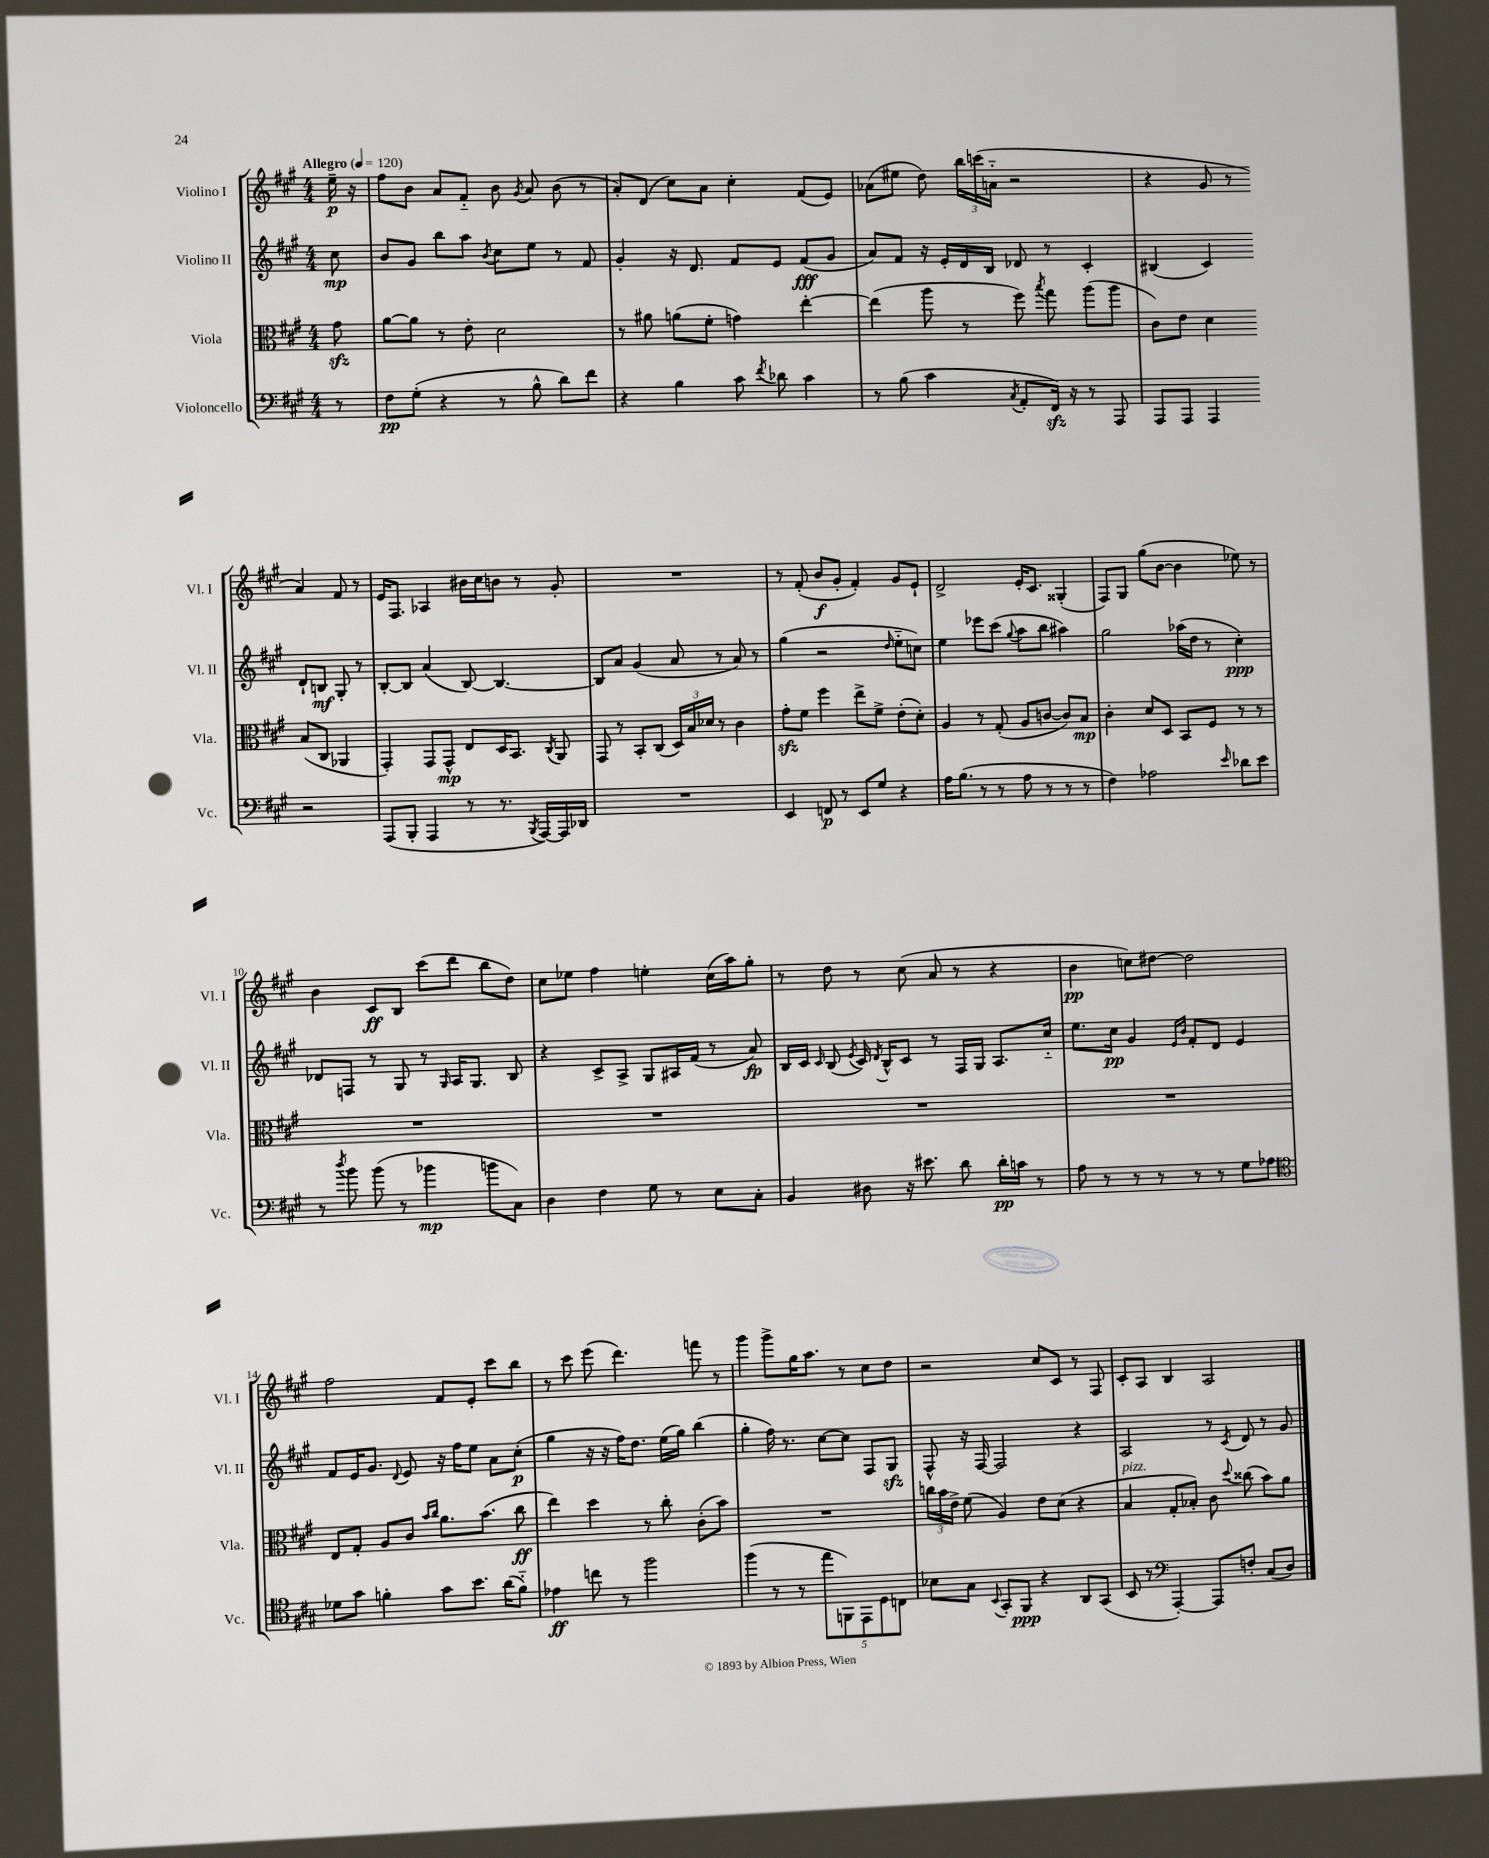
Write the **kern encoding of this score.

**kern	**kern	**kern	**kern
*staff4	*staff3	*staff2	*staff1
*clefF4	*clefC3	*clefG2	*clefG2
*k[f#c#g#]	*k[f#c#g#]	*k[f#c#g#]	*k[f#c#g#]
*M4/4	*M4/4	*M4/4	*M4/4
*MM120	*MM120	*MM120	*MM120
8r	8g#\	8cc#\	16ee~\
.	.	.	16r
=	=	=	=
8F#\L	[8a\L	8b/L	8ff#\L
(8G#'\J	8a\]J	8g#/J	8b\J
4r	8r	8bb\L	8a/L
.	8e'\	8aa\J	8f#'~/J
.	.	8qb/	.
8r	2d\	8cc#\L	8b\
.	.	.	8qg#/
8B^^\	.	8ee\J	8a/
8d\L)	.	8r	(8b\
8f#\J	.	8f#/	8r
=	=	=	=
4r	8r	4g#'/	8a'/L)
.	8a#\	.	(8d/J
4B\	(8a\L	16r	8cc#\L)
.	.	8.d/	.
.	8f#'\J	.	8a\J
8c#\	4g\)	8f#/L	4cc#'\
8qf#/	.	.	.
8d-\	.	8e/J	.
4c#\	[4ee'\	(8f#/L	(8f#/L
.	.	8g#/J	8e/J)
=	=	=	=
8r	(4ee\]	8a/L)	(8a-\L
(8B\	.	8f#/J	8ee#\J
4c#\	8aa\	16r	8dd\)
.	.	16e'/LL	.
.	8r	16d/	24bb\LL
.	.	.	(24ccc\
.	.	16B/JJ	.
.	.	.	24a'~\JJ
8qC#/	.	.	.
8AA'/L	8ff#\)	8d-/	2r
.	8qbb/	.	.
16FF#/Jk)	8gg#\	8r	.
16r	.	.	.
8r	(8aa\L	4c#'/	.
8AAA/	8aa\J	.	.
=	=	=	=
8AAA/L	8c#\L)	(4B#/	4r
8AAA/J	8e\J	.	.
4AAA/	4d\	4c#/)	8g#/
.	.	.	8r
2r	(8B/L	8d`/L	4a/)
.	8C#/J	8B/J	.
.	4AA-/	8G#'/	8f#/
.	.	8r	8r
=	=	=	=
(8AAA/L	4GG#'/)	[8B'/L	16e/LK
.	.	.	8.F#/J
8BBB'/J	.	8B/]J	.
4AAA/	8GG#/L	(4a/	4A-/
.	8GG#^^/J	.	.
8r	8E/L	[8B/)	16b#\LL
.	.	.	16cc#\J
8.r	16D/K	4.B/_	8b\J
.	8.BB/J	.	.
.	.	.	8r
8qBBB/	.	.	.
[16AAA/LL)	.	.	.
.	8qC#/	.	.
16AAA/]	8AA/	.	8g#'/
16DD-/JJ	.	.	.
=	=	=	=
1r	8GG#/	8B/]L	1r
.	8r	8a/J	.
.	8BB'/L	(4g#/	.
.	(8C#/J	.	.
.	24D/LL)	8a/	.
.	24B/	.	.
.	24d-/JJ	.	.
.	8r	8r	.
.	4c#\	8a/)	.
.	.	8r	.
=	=	=	=
4EE/	8g#'\L	(4gg#\	8r
.	8f#\J	.	(8f#'/
8FF/	4ff#\	2r	8b/L
8r	.	.	8g#'/J
8EE/L	8ee^\L	.	4f#'/)
8G#/J	8f#^\J	.	.
.	.	16qqdd/	.
4r	(8e'\L	8ee'~\L	8g#/L
.	8d'\J)	8cc\J)	8e`/J
=	=	=	=
16A\LK	4A/	4ee\	2d^/
(8.B\J	.	.	.
8r	8r	8eee-\L	.
8r	(8G#'/	(8ccc#\J	.
.	.	8qqgg#/	.
8A\	8A/L	8aa\L	16e'/LK
.	.	.	8.c#/J
8r	[8c/J	8bb\J	.
8r	8c/]L)	4aa#\)	(4G##'/
8r	8B/J	.	.
=	=	=	=
4F#\)	4c#'\	2gg#\	8F#/L)
.	.	.	8G#/J
2A-\	8d/L	.	(8gg#\L
.	8D/J	.	[8b\J
.	8BB/L	(16aa-\LL	4b\]
.	.	16dd\JJ	.
.	8F#/J	8r	.
16qqe/	.	.	.
8d-\L	8r	4cc#'\)	8ee-\)
8e\J	8r	.	8r
=	=	=	=
8r	1r	8d-/L	4b\
8qdd/	.	.	.
8b\	.	8F/J	.
(8b\	.	8r	8c#/L
8r	.	8G#/	8B/J
4b-\	.	8r	(8ccc#\L
.	.	16qqG#/	.
.	.	16A/LK	8ddd\J
.	.	8.G#/J	.
8b\L	.	.	8bb\L
8C#\J)	.	8B/	8dd\J)
=	=	=	=
4D\	1r	4r	8cc#\L
.	.	.	8ee-\J
4F#\	.	8c#^/L	4ff#\
.	.	8A^/J	.
8G#\	.	8G#/L	4ee'\
8r	.	16A#/L	.
.	.	(16f#/JJ	.
8E\L	.	8r	(16cc#\LL
.	.	.	16aa\J)
8C#'\J	.	8a/)	8gg#'\J
=	=	=	=
4BB/	1r	16B/LL	8r
.	.	16c#/JJ	.
.	.	16qqc#/	.
.	.	(8B/	8dd\
.	.	8qe/	.
8D#\	.	16c#/)	8r
.	.	8qd/	.
.	.	16B^^/LK	.
16r	.	8c#/J	(8cc#\
8.e#\	.	.	.
.	.	8r	8a/
8d\	.	16F#/LL	8r
.	.	16G#/JJ	.
16d'\LL	.	8.A/L	4r
16c\JJ	.	.	.
8r	.	.	.
.	.	16cc#'~/Jk	.
=	=	=	=
8A\	1r	8.ee\L	4b\
8r	.	.	.
.	.	16cc#\Jk	.
8r	.	4g#/	8cc\L)
8r	.	.	[8dd#\J
.	.	16qqe/LL	.
.	.	16qqb/JJ	.
8r	.	8f#'/L	2dd#\]
8r	.	8d/J	.
8G#\L	.	4e/	.
8A-\J	.	.	.
=	=	=	=
*clefC4	*	*	*
8d-\L	8E/L	8f#/L	2ff#\
8g#\J	8G#'/J	16e/K	.
.	.	8.g#/J	.
4f'\	8A/L	.	.
.	.	8qqd/	.
.	8c#/J	8e/	.
.	16qqb/LL	.	.
.	16qqcc#/JJ	.	.
8g#\L	8.a\L	16r	8f#/L
.	.	16ff#\LK	.
8.b\J	.	8ee\J	8e'/J
.	(8.b\J	.	.
.	.	8a\L	8ccc#\L
(16a\LK	.	.	.
8f'~\J)	8cc#\	(8cc#'\J	8bb\J
=	=	=	=
4e-\	4ee\)	4gg#\	8r
.	.	.	8ccc#\
8cc\	4dd\	16r	(8eee\
.	.	16r	.
8r	.	16ff#\LK)	4.ddd\)
.	.	8.dd\J	.
2ff#\	8r	.	.
.	8cc#'\	(16ee\LL	.
.	.	16gg#\JJ)	.
.	(8c#'\L	(4bb\	8fff\
.	8b\J)	.	8r
=	=	=	=
(4ff#\	1r	4gg#'\	4ggg#\
8r	.	16ff#\)	8ggg#^\L
.	.	8.r	.
8r	.	.	16gg#\K
.	.	.	8.aa\J
10ee\L	.	[8cc#\L	.
10FF\)	.	.	.
.	.	8cc#\]J	8r
10EE\	.	.	.
.	.	8F#/L	8cc#\L
10D\	.	.	.
.	.	8G#/J	8dd\J
10C\J	.	.	.
=	=	=	=
8B-\L	24cc\LL	8F#^^/	2r
.	24b\	.	.
.	24e^\JJ	.	.
8G#\J	(8f#\	16r	.
.	.	[16F#/	.
8qqBB/	.	.	.
8GG#'/L	4A/)	2F#/]	.
8FF#/J	.	.	.
4r	8e\L	.	8cc#/L
.	(8d\J	.	8c#/J
8AA/L	4r	4r	8r
(8GG#/J	.	.	8F#/
=	=	=	=
8BB/	4B/	2A/	8c#'/L
8r	.	.	8A/J
*clefF4	*	*	*
[4AAA'/)	8G#'/L	.	4B/
.	8B-'/J)	.	.
8AAA/]L	8c#\	8r	2A/
.	8qqdd/	8qc#/	.
8F'/J	(8cc##\	8d/	.
(8C#/L	8b\L)	8r	.
8D/J)	8a\J	8g#/	.
==	==	==	==
*-	*-	*-	*-
